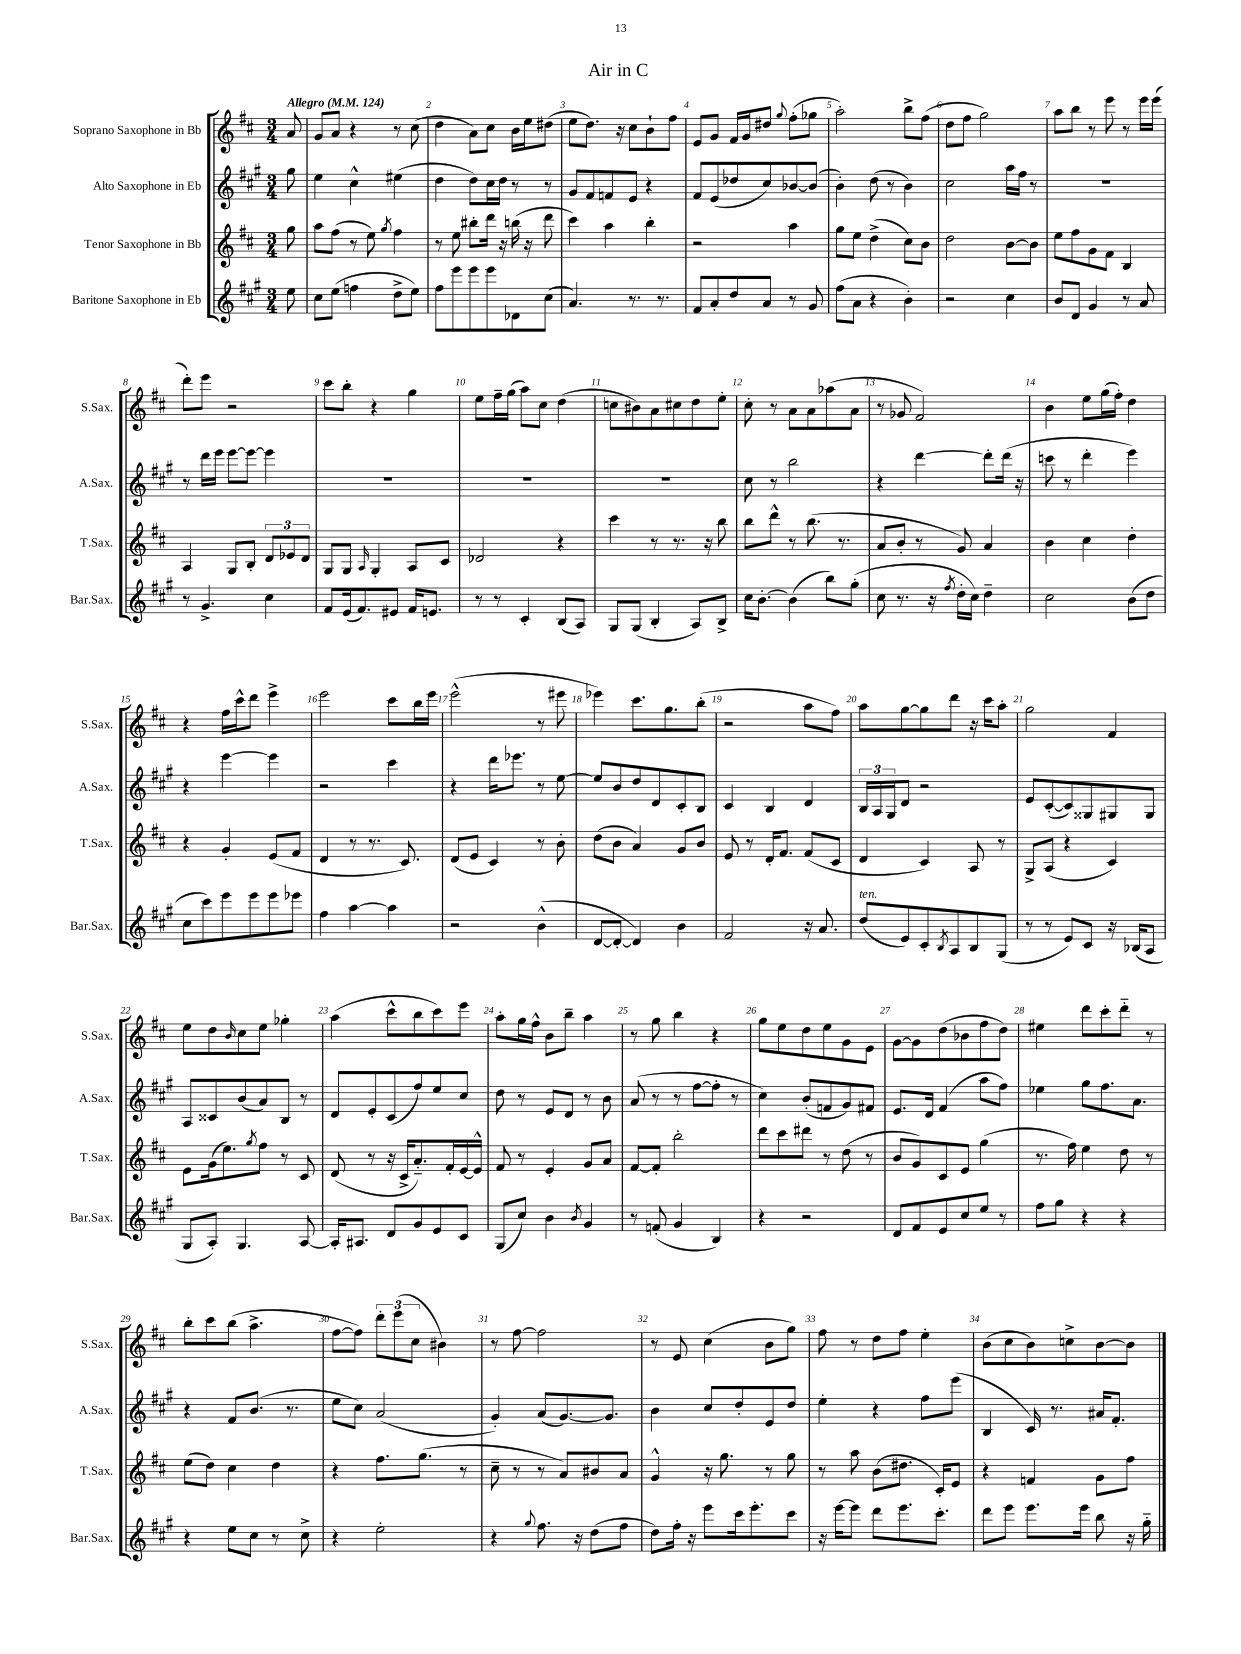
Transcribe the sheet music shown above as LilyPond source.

\header { title = "Air in C" }
<<
\new StaffGroup <<
\new Staff = "s0" \with { instrumentName = "Soprano Saxophone in Bb" shortInstrumentName = "S.Sax." } {
    \clef treble \key d \major \numericTimeSignature \time 3/4 \partial 8 \tempo "Allegro" 4 = 124
    a'8 |
    g'8 a'8 r4 r8 cis''8( |
    d''4 a'8) cis''8 b'16 e''16 dis''8( |
    e''8 d''8.) r16 cis''8 b'8-! fis''8 |
    e'8 g'8 fis'16 g'16 dis''8 \appoggiatura { g''8 } fis''8-.( ges''8 |
    a''2-.) b''8-> fis''8( |
    d''8 fis''8 g''2) |
    a''8 b''8 r8 e'''8 r8 e'''16 e'''16( |
    d'''8-.) e'''8 r2 |
    cis'''8 b''8-. r4 g''4 |
    e''8 fis''16-- g''16( a''8) cis''8 d''4( |
    c''8 bis'8) a'8 cis''8 d''8 e''8-. |
    cis''8-. r8 a'8 a'8 aes''8( a'8 |
    r8 ges'8 fis'2) |
    b'4 e''8 g''16( fis''16-.) d''4 |
    r4 fis''16 cis'''16-^ d'''8 e'''4-> |
    e'''2 cis'''8 b''16 e'''16 |
    e'''2-^( r8 eis'''8 |
    ees'''4) cis'''8. g''8. b''8-.( |
    r2 a''8 fis''8) |
    a''8 g''8~ g''8 d'''8 r16 cis'''16 a''8-. |
    g''2 fis'4 |
    e''8 d''8 \grace { b'16 } cis''8 e''8 ges''4-. |
    a''4( cis'''8-^ b''8 cis'''8) e'''8 |
    a''8-. g''16 fis''16-^ b'8 b''8-- a''4 |
    r8 g''8 b''4 r4 |
    g''8 e''8 d''8 e''8 g'8 e'8 |
    g'8~ g'8 d''8( bes'8 fis''8 d''8) |
    eis''4 d'''8 cis'''8-. d'''8-_ r8 |
    b''8-. cis'''8 b''8( a''4.-> |
    fis''8~ fis''8) \tuplet 3/2 { d'''8-. e'''8( cis''8 } bis'4) |
    r8 fis''8~ fis''2 |
    r8 e'8 cis''4( b'8 g''8) |
    fis''8 r8 d''8 fis''8 e''4-. |
    b'8( cis''8 b'8) c''8-> b'8~ b'8 \bar "|." |
}
\new Staff = "s1" \with { instrumentName = "Alto Saxophone in Eb" shortInstrumentName = "A.Sax." } {
    \clef treble \key a \major \numericTimeSignature \time 3/4 \partial 8
    gis''8 |
    e''4 cis''4-^ eis''4( |
    d''4 d''8) cis''16 d''16 r8 r8 |
    gis'8 fis'8 f'8 e'8 r4 |
    fis'8 e'8( des''8 cis''8) bes'8~ bes'8( |
    b'4-.) d''8( r8 b'4) |
    cis''2 a''16 fis''16 r8 |
    R2. |
    r8 d'''16 e'''16 e'''8~ e'''8~ e'''4 |
    R2. |
    R2. |
    R2. |
    cis''8 r8 b''2 |
    r4 d'''4~ d'''8-. d'''16( r16 |
    c'''8 r8 d'''4-. e'''4) |
    r4 e'''4~ e'''4 |
    r2 cis'''4 |
    r4 d'''16 ees'''8. r8 e''8~ |
    e''8 b'8 d''8 d'8 cis'8-. b8 |
    cis'4 b4 d'4 |
    \tuplet 3/2 { b16 a16 gis16 } d'8 r2 |
    e'8 cis'8~-.( cis'8) gisis8 gis8 gis8 |
    a8 cisis'8 b'8( a'8) b8 r8 |
    d'8 e'8-. cis'8( fis''8) e''8 cis''8 |
    d''8 r8 e'8 d'8 r8 b'8 |
    a'8( r8 r8 fis''8~ fis''8-. r8 |
    cis''4) b'8-.( f'8 gis'8) fis'8 |
    e'8. d'16 fis'4( a''8 fis''8) |
    ees''4 gis''8 fis''8. a'8. |
    r4 fis'8 b'8.( r8. |
    e''8 cis''8) a'2( |
    gis'4-.) a'8( gis'8.~) gis'8. |
    b'4 cis''8 d''8-. e'8 d''8 |
    e''4-. r4 fis''8 e'''8( |
    b4 cis'16) r8. ais'16 fis'8.-. \bar "|." |
}
\new Staff = "s2" \with { instrumentName = "Tenor Saxophone in Bb" shortInstrumentName = "T.Sax." } {
    \clef treble \key d \major \numericTimeSignature \time 3/4 \partial 8
    g''8 |
    a''8 fis''8( r8 e''8) \acciaccatura { g''8 } fis''4 |
    r8 e''8 bis''8-. d'''16 r16 b''16( r16 d'''8 |
    cis'''4) a''4 b''4-. |
    r2 a''4 |
    g''8 e''8 d''4->( cis''8) b'8 |
    d''2 b'8~ b'8 |
    e''8 fis''8 g'8 fis'8 b4 |
    a4 g8 b8-. \tuplet 3/2 { d'8 ees'8 d'8 } |
    g8 g8 \grace { a16 } g4-. a8 cis'8 |
    des'2 r4 |
    cis'''4 r8 r8. r16 b''8 |
    b''8 d'''8-^ r8 b''8.( r8. |
    a'8 b'8-. r8 g'8) a'4 |
    b'4 cis''4 d''4-. |
    r4 g'4-. e'8( fis'8 |
    d'4 r8 r8. cis'8.) |
    d'8( e'8 cis'4) r8 b'8-. |
    d''8( b'8 a'4) g'8 b'8 |
    e'8 r8 d'16-. fis'8. fis'8( cis'8 |
    d'4 cis'4) a8 r8 |
    g8-> a8( r4 cis'4) |
    e'8 g'16( e''8.) \acciaccatura { g''8 } fis''8 r8 cis'8 |
    d'8( r8 r16 cis'16-> a'8.-_) fis'16-. e'16~ e'16-^ |
    fis'8 r8 e'4-. g'8 a'8 |
    fis'8~ fis'8-. b''2-. |
    d'''8 cis'''8 dis'''8 r8 d''8( r8 |
    b'8 g'8) cis'8 e'8 g''4( |
    r8. fis''16) e''4 d''8 r8 |
    e''8( d''8) cis''4 d''4 |
    r4 fis''8. g''8.( r8 |
    cis''8-- r8 r8 a'8) bis'8 a'8 |
    g'4-^ r16 g''8. r8 g''8 |
    r8 a''8 b'8( dis''8. cis'16-.) e'8 |
    r4 f'4 g'8 fis''8 \bar "|." |
}
\new Staff = "s3" \with { instrumentName = "Baritone Saxophone in Eb" shortInstrumentName = "Bar.Sax." } {
    \clef treble \key a \major \numericTimeSignature \time 3/4 \partial 8
    e''8 |
    cis''8 e''8( f''4 d''8-> e''8) |
    fis''8 e'''8 e'''8 e'''8 des'8 cis''8( |
    a'4.) r8. r8. |
    fis'8 a'8-. d''8 a'8 r8 gis'8 |
    fis''8( a'8 r4 b'4-.) |
    r2 cis''4 |
    b'8 d'8 gis'4 r8 a'8 |
    r8 gis'4.-> cis''4 |
    fis'8 e'16( fis'8.) eis'8 fis'16 e'8. |
    r8 r8 cis'4-. b8( a8) |
    gis8 gis8( b4-. a8) b8-> |
    cis''16 b'8.~-. b'4( b''8) gis''8-.( |
    cis''8 r8. r16 \acciaccatura { fis''8 } d''16-. cis''16) d''4-- |
    cis''2 b'8( d''8 |
    cis''8 cis'''8) e'''8 e'''8 e'''8 ees'''8 |
    fis''4 a''4~ a''4 |
    r2 b'4-^( |
    d'8~ d'8~-. d'4) b'4 |
    fis'2 r16 a'8. |
    d''8^\markup { \italic "ten." }( e'8) cis'8-. \acciaccatura { b8 } a8 b8 gis8( |
    r8 r8 e'8) cis'8 r16 bes16( a8 |
    gis8 a8-.) gis4. a8~ |
    a16-. ais8. d'8 gis'8 e'8 cis'8 |
    gis8( cis''8) b'4 \acciaccatura { b'8 } gis'4 |
    r8 f'8-.( gis'4 b4) |
    r4 r2 |
    d'8 fis'8 e'8 cis''8 e''8 r8 |
    fis''8 gis''8 r4 r4 |
    r4 e''8 cis''8 r8 cis''8-> |
    r4 e''2-. |
    r4 \appoggiatura { gis''8 } fis''8. r16 d''8( fis''8 |
    d''8) fis''16-. r16 e'''8 cis'''16 e'''8.-. cis'''8 |
    r16 e'''16~ e'''8 d'''8 e'''8. cis'''8.-. |
    d'''8 e'''8 e'''8. e'''16 b''8 r16 gis''16-_ \bar "|." |
}
>>
>>
\layout { \context { \Score \override BarNumber.break-visibility = ##(#f #t #t) barNumberVisibility = #all-bar-numbers-visible } }
